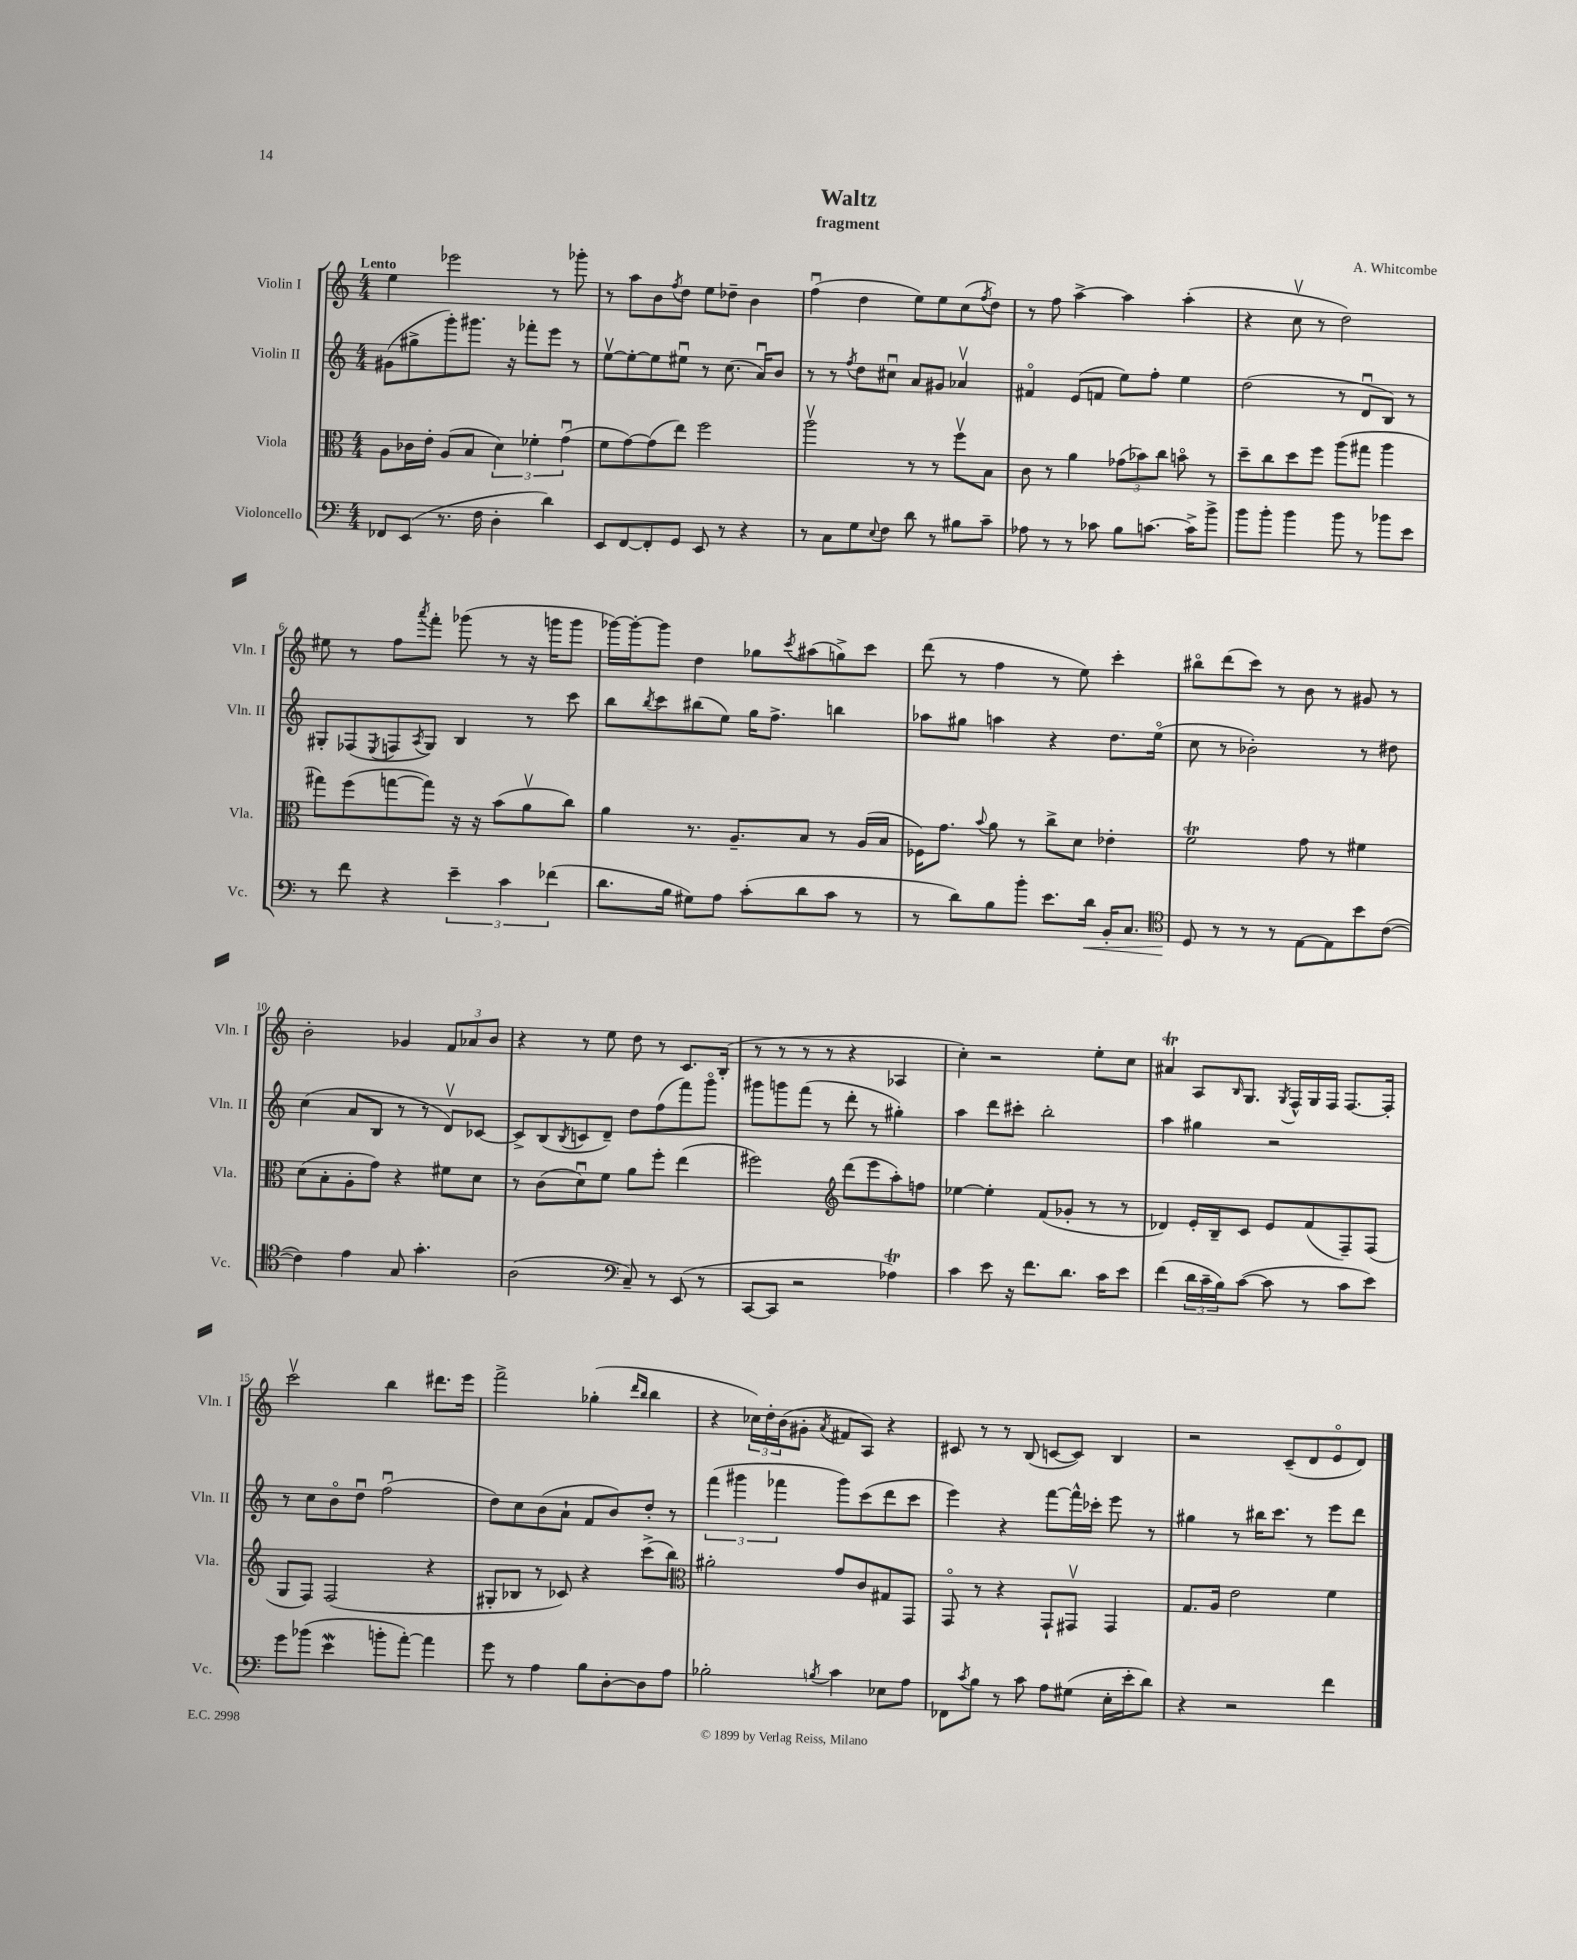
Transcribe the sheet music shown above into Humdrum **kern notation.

**kern	**kern	**kern	**kern
*staff4	*staff3	*staff2	*staff1
*clefF4	*clefC3	*clefG2	*clefG2
*k[]	*k[]	*k[]	*k[]
*M4/4	*M4/4	*M4/4	*M4/4
8FF-	8A	(8g#	4ee
(8EE	16c-	8gg#^	.
.	16e'	.	.
8.r	(8A	8ggg')	2eee-
.	8B	8.ggg#	.
16F	.	.	.
4D'	6d)	.	.
.	.	16r	.
.	.	8fff-'	.
.	6f-'	.	.
4d)	.	8eee	8r
.	(6gu	.	.
.	.	8r	8ggg-'
=	=	=	=
8EE	8f	[8eev	8r
[8FF	[8g)	8ee'_	8aa
8FF']	(8g]	8ee]	8b
.	.	.	8qff
8GG	8ee)	8ee#u	8dd
8EE	2ff	8r	8ee
8r	.	(8.cc	8dd-~
4r	.	.	4b
.	.	16au)	.
.	.	8b	.
=	=	=	=
8r	2aav	8r	(4ffu
8C	.	8r	.
.	.	8qff	.
8G	.	8dd	4dd
8qqE	.	.	.
8F	.	8cc#u	.
8d	8r	8a	8ee)
8r	8r	8g#	8ee
8B#	8ffv	4a-v	(8cc
.	.	.	8qff
8c~	8B	.	8dd)
=	=	=	=
8A-	8c	4f#o	8r
8r	8r	.	8ff
8r	4a	(8e	[4aa^
8c-	.	8f	.
8B	(12g-	8ee)	4aa]
.	12b-)	.	.
[8.c	.	8ff'	.
.	12cc	.	.
.	8bo	4ee	(4aa'
16c^]	.	.	.
8b^	8r	.	.
=	=	=	=
8b	8dd~	(2dd	4r
8b'	8cc	.	.
4b	8dd	.	8ccv
.	8ff	.	8r
8b	(8aa	8r	2dd)
8r	8gg#	8du	.
8b-	4aa	8B)	.
8e	.	8r	.
=	=	=	=
8r	8gg#)	8G#'	8ee#
8f	(8ff	(8F-	8r
.	.	8qE	.
4r	[8gg	8F	8ff
.	.	8qA	8qaaa
.	8gg])	8G#)	8fff'
6e~	16r	4B	(8ggg-
.	16r	.	.
.	(8b	.	8r
6c	.	.	.
.	8av	8r	16r
.	.	.	16ggg
(6f-	.	.	.
.	8cc)	8ccc	8ggg
=	=	=	=
8.d	4a	8bb	[16ggg-)
.	.	.	16ggg-'_
.	.	8qbb	.
.	.	8ccc	8ggg-]
16B	.	.	.
8G#)	8.r	(8bb#	4dd
8A	.	8ee)	.
.	8.A~	.	.
(8c'	.	16gg	8gg-
.	.	8.ff^	.
.	.	.	8qccc
8d	8B	.	(8aa#
8c	8r	4bb	8gg^)
8r	(16A	.	8ccc
.	16B	.	.
=	=	=	=
8r	16F-)	8aa-	(8ddd
.	8.g	.	.
8d)	.	8gg#	8r
.	8qqb	.	.
8B	8a	4aa	4ff
8b'	8r	.	.
8.e	8cc^	4r	8r
.	8d	.	8ee)
16d	.	.	.
16BB'	4e-'	8.dd	4ccc'
8.C	.	.	.
.	.	(16eeo	.
=	=	=	=
*clefC4	*	*	*
8D	2f	8cc	8bb#o
8r	.	8r	(8ddd
8r	.	2b-')	8ccc)
8r	.	.	8r
[8E	8g	.	8b
8E]	8r	.	8r
8b	4f#	8r	8g#
([8c	.	8dd#	8r
=	=	=	=
4c])	(8d	(4cc	2b'
.	8B'	.	.
4e	8A'	8a	.
.	8g)	8B	.
8G	4r	8r	4g-
4.g'	.	8r	.
.	8f#	8dv)	12f
.	.	.	12a-
.	8d	[8c-	.
.	.	.	12b
=	=	=	=
(2A	8r	8c-^]	4r
.	(8c	(8B	.
.	.	8qB	.
.	8du)	8c	8r
.	8f	8d~)	8ee
*clefF4	*	*	*
8C~)	8a	8dd	8dd
8r	8ff'	(8ff	8r
(8EE	(4ee	8fff)	8.c
8r	.	8gggo	.
.	.	.	(16B'
=	=	=	=
[8CC	2ff#)	8ggg#	8r
8CC]	.	8ggg	8r
2r	.	(8fff	8r
.	.	8r	8r
*	*clefG2	*	*
.	(8ddd	8ddd'	4r
.	8eee	8r	.
4A-)	8aa')	4gg#')	4A-
.	8ff	.	.
=	=	=	=
4c	[4ee-	4aa	4cc')
8e	4ee-']	8ddd	2r
16r	.	8ccc#'	.
8.f	.	.	.
.	(8f	2bb'	.
8.d	8g-'	.	.
.	8r	.	8ee'
16c	.	.	.
8e	8r	.	8cc
=	=	=	=
(4f	4d-)	4aa	4a#
24d	16e'	4gg#	8A
24c~	.	.	.
.	16B~	.	.
24B)	.	.	.
.	.	.	16qqB
([8c	8c	.	8.G
8c]	8e	2r	.
.	.	.	8qG
.	.	.	16F^^
8r	(8f	.	16G
.	.	.	16F
8c	8F~)	.	[8.F
8e)	(8F	.	.
.	.	.	16F']
=	=	=	=
8g	8G	8r	2cccv
(8b-	8F)	8cc	.
4e	(2F	8bo	.
.	.	8ddu	.
8b'	.	(2ffu	4bb
[8a')	.	.	.
4a]	4r	.	8.ddd#
.	.	.	16eee
=	=	=	=
8g	8G#'	8dd)	2fff^
8r	8B-	8cc	.
4A	8r	(8b	.
.	8c-)	8a`	.
8B	4r	8f	(4gg-'
[8D'	.	8b)	.
.	.	.	16qqddd
.	.	.	16qqbb
8D]	(8ccc^	8dd'	4bb
8A	8bb)	8r	.
=	=	=	=
*	*clefC3	*	*
2B-'	2a#'	(6fff	4r
.	.	6ggg#	.
.	.	.	24cc-)
.	.	.	24dd'
.	.	6fff-	(24b
.	.	.	8g#'
8qB	.	.	8qa
4c	8g	8ggg#)	8f#
.	8c	(8ccc	8A)
8E-	8G#	8ddd	4r
8A	8GG	8ccc	.
=	=	=	=
8FF-	8GGo	4eee)	8c#
8qc	.	.	.
8B	8r	.	8r
8r	4r	4r	8r
8c	.	.	(8B
8A	8GG`	[8fff	[8c
(8G#	8GG#v	16fff^^]	8c])
.	.	16ccc-'	.
16E'	4GG#	8eee	4B
16e'	.	.	.
8d)	.	8r	.
=	=	=	=
4r	8.G	4gg#	2r
.	16A	.	.
2r	2e	8r	.
.	.	16bb#	.
.	.	8.ccc	.
.	.	.	(8c~
.	.	8r	8d
4f	4f	8eee	8eo
.	.	8ddd	8d)
==	==	==	==
*-	*-	*-	*-
